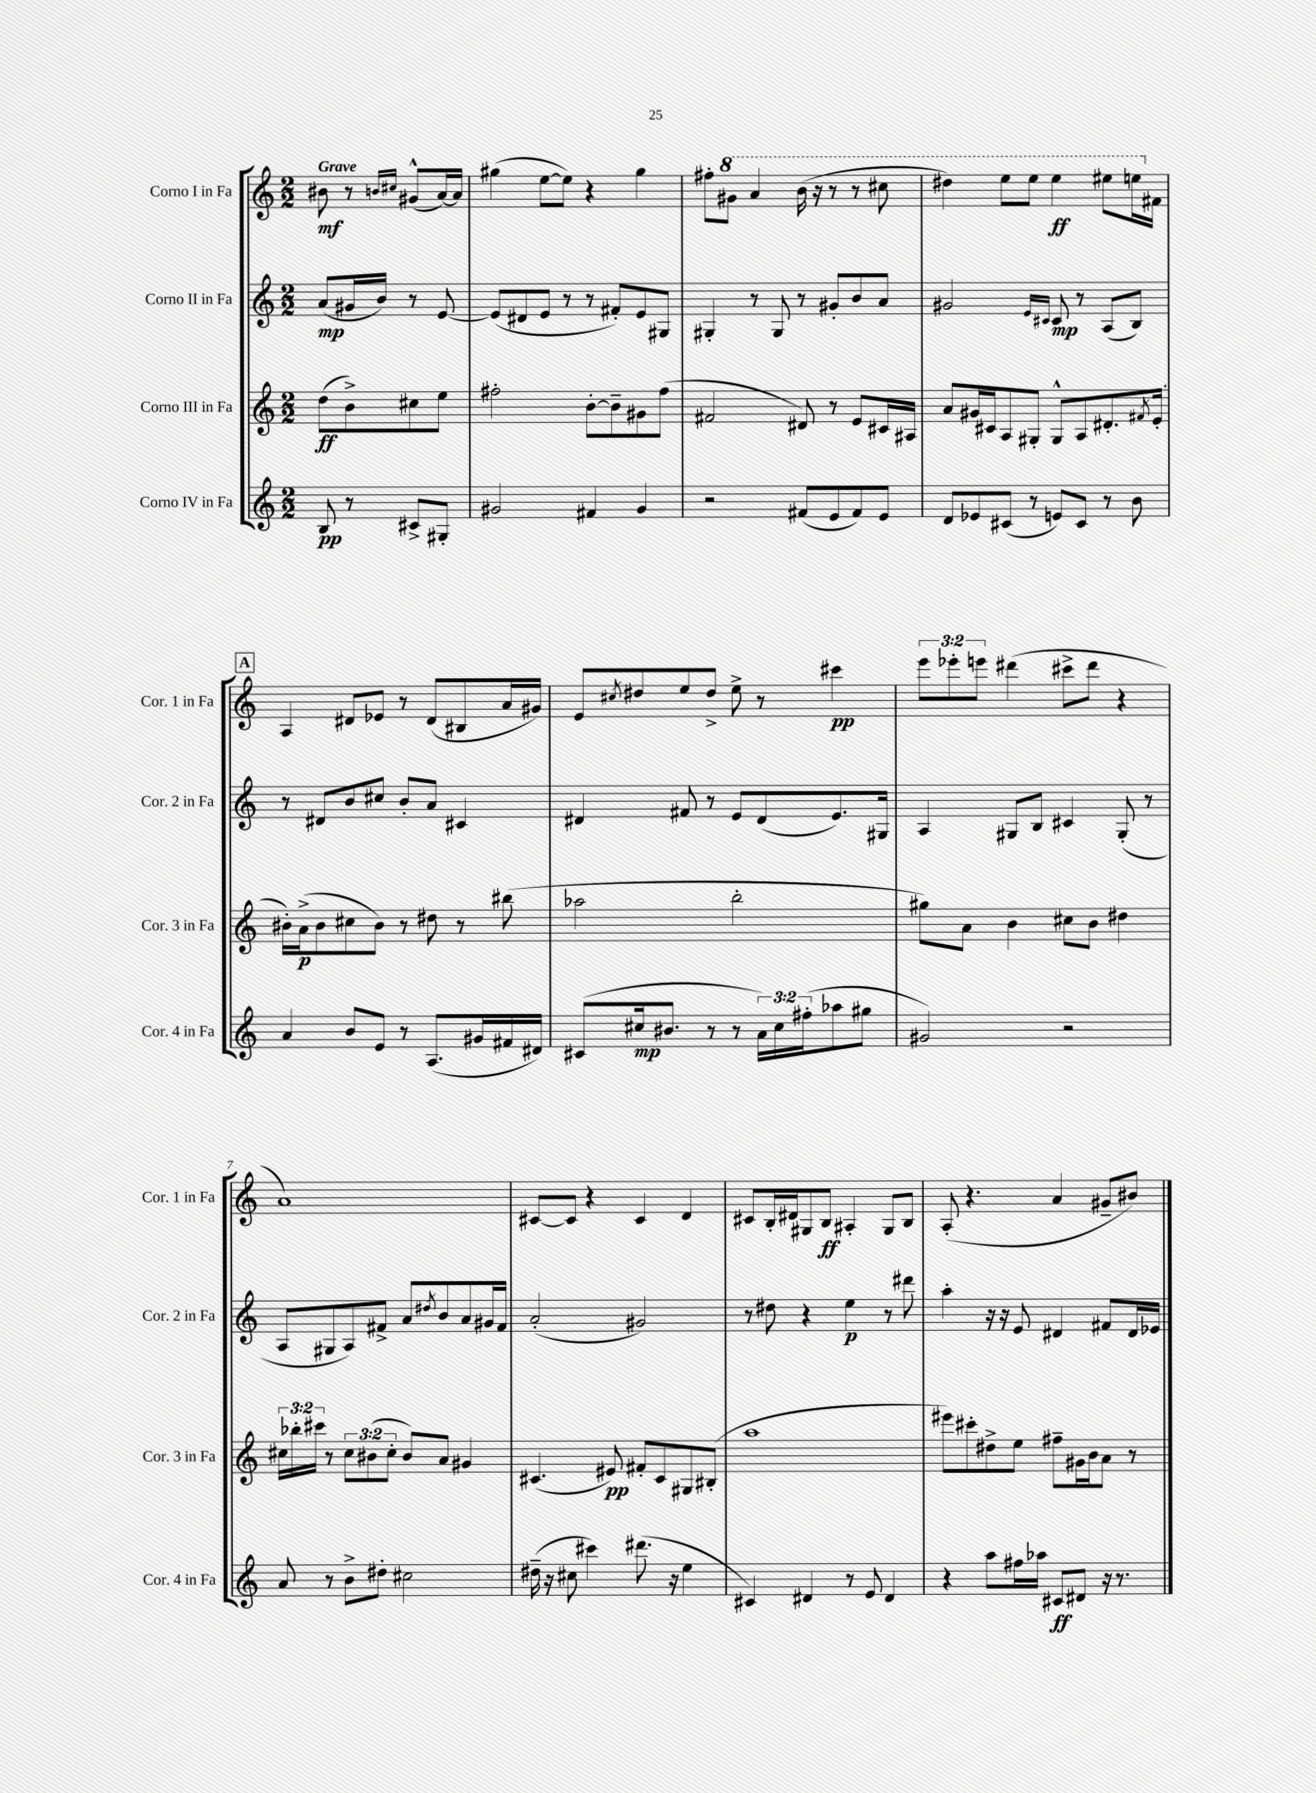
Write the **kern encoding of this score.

**kern	**dynam	**kern	**dynam	**kern	**dynam	**kern	**dynam
*part4	*part4	*part3	*part3	*part2	*part2	*part1	*part1
*staff4	*staff4	*staff3	*staff3	*staff2	*staff2	*staff1	*staff1
*I"Corno IV in Fa	*	*I"Corno III in Fa	*	*I"Corno II in Fa	*	*I"Corno I in Fa	*
*I'Cor. 4 in Fa	*	*I'Cor. 3 in Fa	*	*I'Cor. 2 in Fa	*	*I'Cor. 1 in Fa	*
*clefG2	*	*clefG2	*	*clefG2	*	*clefG2	*
*k[]	*	*k[]	*	*k[]	*	*k[]	*
*M2/2	*	*M2/2	*	*M2/2	*	*M2/2	*
=	=	=	=	=	=	=	=
!	!	!	!	!	!	!LO:TX:a:B:t=Grave	!
8B/	pp	(8dd\L	ff	(8a/L	mp	8b#X\	mf
8r	.	8b^\)	.	16g#X/L	.	8r	.
.	.	.	.	16b/JJ)	.	.	.
.	.	.	.	.	.	16qqbn/LL	.
.	.	.	.	.	.	16qqcc#X/JJ	.
8c#X^/L	.	8cc#X\	.	8r	.	(8g#X^^/L	.
8G#X'/J	.	8ee\J	.	[8e/	.	[16a/L)	.
.	.	.	.	.	.	16a/JJ]	.
=1	=1	=1	=1	=1	=1	=1	=1
2g#X/	.	2ff#X'\	.	(8e/L]	.	(4gg#X\	.
.	.	.	.	8d#X/	.	.	.
.	.	.	.	8e/J	.	[8ee\L	.
.	.	.	.	8r	.	8ee\J])	.
4f#X/	.	[8b'\L	.	8r	.	4r	.
.	.	8b~\]	.	8f#X'/L)	.	.	.
4g#/	.	8g#X\	.	8e/	.	4gg#\	.
.	.	(8ff#\J	.	8G#X/J	.	.	.
=2	=2	=2	=2	=2	=2	=2	=2
2r	.	2f#X/	.	4G#X'/	.	8ff#X'\L	.
*	*	*	*	*	*	*8va	*
.	.	.	.	.	.	8gg#X\J	.
.	.	.	.	8r	.	4aa/	.
.	.	.	.	8G#/	.	.	.
(8f#X/L	.	8d#X/)	.	8r	.	(16bb\	.
.	.	.	.	.	.	16r	.
8e/	.	8r	.	8g#X'/L	.	8r	.
8f#/)	.	8e/L	.	8b/	.	8r	.
8e/J	.	16c#X/L	.	8a/J	.	8ccc#X\	.
.	.	16A#X/JJ	.	.	.	.	.
=3	=3	=3	=3	=3	=3	=3	=3
8d/L	.	8a/L	.	2g#X/	.	4ddd#X\)	.
8e-X/	.	16g#X/L	.	.	.	.	.
.	.	16c#X/J	.	.	.	.	.
(8c#X/J	.	8A/	.	.	.	8eee\L	.
8r	.	8G#X'/J	.	.	.	8eee\J	.
.	.	.	.	16qqe/LL	.	.	.
.	.	.	.	16qqc#X/JJ	.	.	.
8en/L)	.	8G#^^/L	.	8c#/	mp	4eee\	ff
8c#/J	.	8A/	.	8r	.	.	.
8r	.	8.d#X'/	.	(8A/L	.	8eee#X\L	.
8b\	.	.	.	8B/J)	.	16eeen\L	.
.	.	8qf#X/	.	.	.	.	.
*	*	*	*	*	*	*X8va	*
.	.	(16e'/Jk	.	.	.	16f#X\JJ	.
!!LO:LB:g=z
!!LO:REH:place=s1:t=A
=4	=4	=4	=4	=4	=4	=4	=4
4a/	.	16b#X'\LL)	.	8r	.	4A/	.
.	.	(16a^\J	p	.	.	.	.
.	.	8b#\	.	8d#X/L	.	.	.
8b/L	.	8cc#X\	.	8b/	.	8d#X/L	.
8e/J	.	8b#\J)	.	8cc#X/J	.	8e-X/J	.
8r	.	8r	.	8b'/L	.	8r	.
(8.A/L	.	8dd#X\	.	8a/J	.	(8d#/L	.
.	.	8r	.	4c#X/	.	8B#X/	.
16g#X/L	.	.	.	.	.	.	.
16f#X/	.	(8bb#X\	.	.	.	16a/L	.
16d#X/JJ)	.	.	.	.	.	16g#X/JJ)	.
=5	=5	=5	=5	=5	=5	=5	=5
(8c#X/L	.	2aa-X\	.	4d#X/	.	8e/L	.
.	.	.	.	.	.	8qcc#X/	.
16cc#X/k	mp	.	.	.	.	8dd#X/	.
8.b#X/J	.	.	.	.	.	.	.
.	.	.	.	8f#X/	.	8ee/	.
8r	.	.	.	8r	.	8dd#^/J	.
8r	.	2bb'\	.	8e/L	.	8ee^\	.
24a\LL)	.	.	.	(8d#/	.	8r	.
24cc#\	.	.	.	.	.	.	.
(24ff#X'\J	.	.	.	.	.	.	.
8aa-X\	.	.	.	8.e/)	.	4ccc#X\	pp
8gg#X\J	.	.	.	.	.	.	.
.	.	.	.	16G#X/Jk	.	.	.
=6	=6	=6	=6	=6	=6	=6	=6
2g#X/)	.	8gg#X\L)	.	4A/	.	12eee\L	.
.	.	.	.	.	.	12eee-X'\	.
.	.	8a\J	.	.	.	.	.
.	.	.	.	.	.	12eeen\J	.
.	.	4b\	.	8G#X/L	.	(4ddd#X\	.
.	.	.	.	8B/J	.	.	.
2r	.	8cc#X\L	.	4c#X/	.	8ccc#X^\L	.
.	.	8b\J	.	.	.	8ddd#\J	.
.	.	4dd#X\	.	(8G#'/	.	4r	.
.	.	.	.	8r	.	.	.
!!LO:LB:g=z
=7	=7	=7	=7	=7	=7	=7	=7
8a/	.	24cc#X\LL	.	8A/L	.	1a)	.
.	.	24bb-X'\	.	.	.	.	.
.	.	24ccc#X\JJ	.	.	.	.	.
8r	.	8r	.	8G#X/	.	.	.
8b^\L	.	12cc#\L	.	8A/)	.	.	.
.	.	(12b#X\	.	.	.	.	.
8dd#X'\J	.	.	.	8f#X^/J	.	.	.
.	.	12cc#'\J	.	.	.	.	.
2cc#X\	.	8b#/L)	.	8a/L	.	.	.
.	.	.	.	8qdd#X/	.	.	.
.	.	8a/J	.	8b/	.	.	.
.	.	4g#X/	.	8a/	.	.	.
.	.	.	.	16g#X/L	.	.	.
.	.	.	.	16f#/JJ	.	.	.
=8	=8	=8	=8	=8	=8	=8	=8
(16dd#X~\	.	(4.c#X/	.	(2a'/	.	[8c#X/L	.
16r	.	.	.	.	.	.	.
8cc#X\	.	.	.	.	.	8c#/J]	.
4ccc#X\)	.	.	.	.	.	4r	.
.	.	8e#X/)	pp	.	.	.	.
(8.ddd#X\	.	8f#X'/L	.	2g#X/)	.	4c#/	.
.	.	8c#/	.	.	.	.	.
16r	.	.	.	.	.	.	.
4ee\	.	8G#X/	.	.	.	4d/	.
.	.	(8B#X'/J	.	.	.	.	.
=9	=9	=9	=9	=9	=9	=9	=9
4c#X/)	.	1aa	.	8r	.	8c#X/L	.
.	.	.	.	8dd#X\	.	16B'/L	.
.	.	.	.	.	.	16d#X/J	.
4d#X/	.	.	.	4r	.	8G#X/	.
.	.	.	.	.	.	8B/J	ff
8r	.	.	.	4ee\	p	4A#X'/	.
8e/	.	.	.	.	.	.	.
4d#/	.	.	.	8r	.	8G#/L	.
.	.	.	.	8ddd#X\	.	8B/J	.
=10	=10	=10	=10	=10	=10	=10	=10
4r	.	8eee#X\L)	.	4aa'\	.	(8A'/	.
.	.	8ccc#X'\	.	.	.	4.r	.
8aa\L	.	8dd#X^\	.	16r	.	.	.
.	.	.	.	16r	.	.	.
16ff#X\L	.	8ee\J	.	8e/	.	.	.
16aa-X\JJ	.	.	.	.	.	.	.
8c#X/L	ff	8ff#X~\L	.	4d#X/	.	4a/	.
8d#X/J	.	16g#X\L	.	.	.	.	.
.	.	16b\J	.	.	.	.	.
16r	.	8a\J	.	8f#X/L	.	8g#X~/L	.
8.r	.	.	.	.	.	.	.
.	.	8r	.	16d#/L	.	8b#X/J)	.
.	.	.	.	16e-X/JJ	.	.	.
==	==	==	==	==	==	==	==
*-	*-	*-	*-	*-	*-	*-	*-
